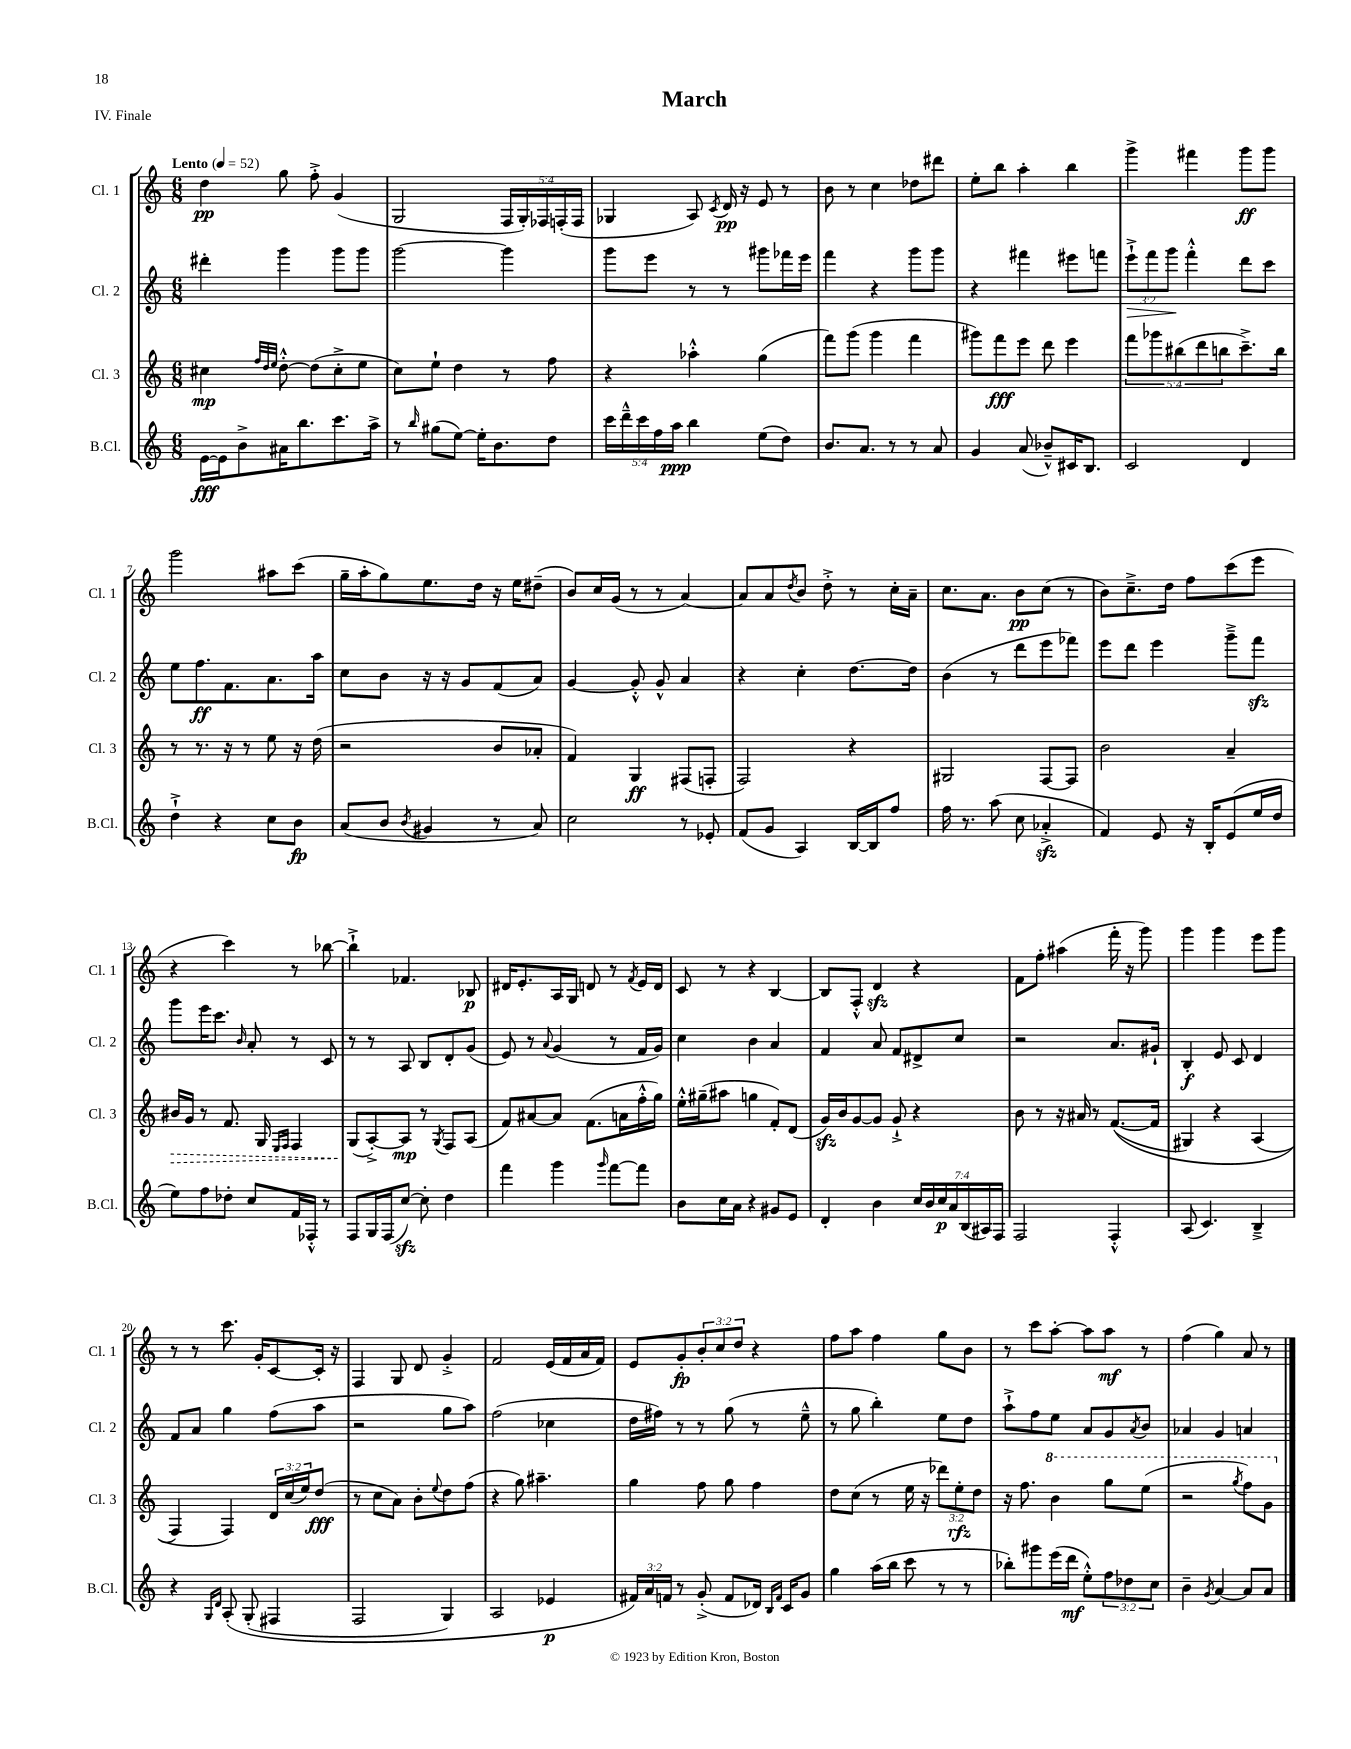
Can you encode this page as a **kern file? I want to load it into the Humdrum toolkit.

**kern	**kern	**kern	**kern
*staff4	*staff3	*staff2	*staff1
*clefG2	*clefG2	*clefG2	*clefG2
*k[]	*k[]	*k[]	*k[]
*M6/8	*M6/8	*M6/8	*M6/8
*MM52	*MM52	*MM52	*MM52
[16e	4cc#	4ddd#'	4dd
16e]	.	.	.
8b^	.	.	.
.	32qqff	.	.
.	32qqdd	.	.
.	32qqee	.	.
16a#	[8dd'^^	4ggg	8gg
8.bb	.	.	.
.	(8dd]	.	8ff'^
8.ccc	8cc#'^	8ggg	(4g
.	8ee	8ggg	.
16aa^	.	.	.
=	=	=	=
8r	8cc)	[2ggg	2G
16qqbb	.	.	.
(8gg#	8ee`	.	.
[8ee)	4dd	.	.
16ee']	.	.	.
8.b	.	.	.
.	8r	4ggg]	20F
.	.	.	20G')
.	.	.	20F-
8dd	8ff	.	.
.	.	.	(20F'
.	.	.	20F
=	=	=	=
20ccc	4r	8ggg	4G-
20ddd~^^	.	.	.
20ccc	.	.	.
.	.	8eee	.
20ff	.	.	.
20aa	.	.	.
4bb	4aa-'^^	8r	8A)
.	.	.	8qc
.	.	8r	16d
.	.	.	16r
(8ee	(4gg	8ggg#	8e
8dd)	.	16fff-	8r
.	.	16eee	.
=	=	=	=
8.b	8fff)	4fff	8b
.	(8ggg	.	8r
8.a	.	.	.
.	4ggg	4r	4cc
8r	.	.	.
8r	4fff	8ggg	8dd-
8a	.	8ggg	8ddd#
=	=	=	=
4g	8ggg#)	4r	8ee'
.	8fff	.	8bb
(8a	8eee	4fff#	4aa'
8b-~^^)	8ddd	.	.
16c#	4eee	8eee#	4bb
8.B	.	.	.
.	.	8fff	.
=	=	=	=
2c	10fff	12eee`^	4ggg^
.	.	12fff	.
.	10ggg-	.	.
.	.	12ggg	.
.	(10bb#	.	.
.	.	4fff'^^	4fff#
.	10ddd	.	.
.	10bb	.	.
4d	8.ccc~^)	8ddd	8ggg
.	.	8ccc	8ggg
.	16bb	.	.
=	=	=	=
4dd`^	8r	8ee	2ggg
.	8.r	8.ff	.
4r	.	.	.
.	16r	8.f	.
.	8r	.	.
8cc	8ee	8.a	8aa#
8b	16r	.	(8ccc
.	(16dd	16aa	.
=	=	=	=
(8a	2r	8cc	16gg~
.	.	.	16aa'
8b	.	8b	8gg)
8qb	.	.	.
4g#	.	16r	8.ee
.	.	16r	.
.	.	8g	.
.	.	.	16dd
8r	8b	(8f	16r
.	.	.	16ee
8a)	8a-'	8a)	(8dd#~
=	=	=	=
2cc	4f)	[4g	8b)
.	.	.	16cc
.	.	.	(16g
.	4G	8g'^^]	8r
.	.	8g^^	8r
8r	(8F#	4a	[4a)
8e-'	8F'	.	.
=	=	=	=
(8f	2F)	4r	8a]
8g	.	.	8a
.	.	.	8qdd
4A)	.	4cc'	8b
.	.	.	8dd'^
[16B	4r	[8.dd	8r
16B]	.	.	.
8ff	.	.	16cc'
.	.	16dd]	16a~
=	=	=	=
16ff	2G#	(4b	8.cc
8.r	.	.	.
.	.	.	8.a
(8aa	.	8r	.
8cc	.	8ddd	8b
4a-'^	[8F	8eee	(8cc
.	8F]	8fff-)	8r
=	=	=	=
4f)	2b	8eee	8b)
.	.	8ddd	8.cc~^
8e	.	4eee	.
.	.	.	16dd
16r	.	.	8ff
16B'	.	.	.
(8e	4a~	8ggg~^	(8ccc
16ee	.	8fff	8eee
16dd	.	.	.
=	=	=	=
8ee)	16b#	8ggg	4r
.	16g	.	.
8ff	8r	16eee	.
.	.	8.ccc	.
8dd-'	8.f	.	4ccc)
.	.	16qqb	.
8cc	.	8a'	.
.	16G	.	.
.	16qqE	.	.
.	16qqF	.	.
16f	4F	8r	8r
16F-'^^	.	.	.
8r	.	8c	[8bb-
=	=	=	=
8F	(8G	8r	4bb-`^]
16G	[8A'^)	8r	.
(16F	.	.	.
[8cc)	8A]	8A	4.f-
8cc']	8r	8B	.
.	8qG	.	.
4dd	8F	8d'	.
.	(8A	(8g	8B-
=	=	=	=
4fff	8f)	8e)	16d#
.	.	.	8.e'
.	[8a#	8r	.
.	.	8qqa	.
4ggg	8a#]	(4g	16A
.	.	.	16G
.	(8.f	.	8d
16qqggg	.	.	.
[8fff	.	8r	8r
.	16a	.	.
.	.	.	8qf
8fff]	16ff'^^	16f	16e
.	16gg)	16g)	16d
=	=	=	=
8b	16ee'^^	4cc	8c
.	(16gg#~	.	.
16cc	8aa#	.	8r
16a	.	.	.
4r	4gg	4b	4r
8g#	8f')	4a	[4B
8e	(8d	.	.
=	=	=	=
4d'	16g)	4f	8B]
.	16b	.	.
.	[8g	.	8F'^^
4b	8g]	8a	4d
.	8g`^	8f	.
28cc	4r	8d#^	4r
28b	.	.	.
28cc	.	.	.
28a	.	.	.
.	.	8cc	.
(28B	.	.	.
28A#)	.	.	.
28F	.	.	.
=	=	=	=
2F	8b	2r	8f
.	8r	.	8ff'
.	16r	.	(4aa#
.	16a#	.	.
.	8r	.	.
4F'^^	&(([8.f	8.a	16fff'
.	.	.	16r
.	.	.	8ggg)
.	16f]	16g#`	.
=	=	=	=
(8A	4G#)	4B'	4ggg
4.c)	.	.	.
.	4r	8e	4ggg
.	.	8c	.
4B~^	(4A	4d	8eee
.	.	.	8ggg
=	=	=	=
4r	4F&)	8f	8r
.	.	8a	8r
16qqG	.	.	.
16qqd	.	.	.
&(8A'	4F)	4gg	8.ccc
(8G'	.	.	.
.	.	.	16g'
4F#	24d	(8ff	[8c
.	(24cc	.	.
.	24ee)	.	.
.	(8dd	8aa	16c']
.	.	.	16r
=	=	=	=
2F	8r	2r	4F
.	8cc	.	.
.	8a)	.	8G
.	8b'	.	8d
.	8qqee	.	.
4G)	8dd	8gg	4g'^
.	(8ff	8aa)	.
=	=	=	=
2A	4r	(2ff	2f
.	8gg)	.	.
.	4.aa#~	.	.
4e-	.	4cc-	(16e
.	.	.	16f
.	.	.	16a
.	.	.	16f)
=	=	=	=
24f#&)	4gg	16dd	8e
24a	.	.	.
.	.	16ff#)	.
24f	.	.	.
8r	.	8r	8g'
(8g'^	8ff	8r	12b'
.	.	.	12cc
8f	8gg	(8gg	.
.	.	.	12dd
16d-)	4ff	8r	4r
16qqB	.	.	.
16qqf	.	.	.
16c	.	.	.
8g	.	8ee~^^	.
=	=	=	=
4gg	8dd	8r	8ff
.	(8cc	8gg	8aa
(16aa	8r	4bb')	4ff
16bb	.	.	.
8ccc	16ee	.	.
.	16r	.	.
8r	12ddd-)	8ee	8gg
.	12ee'	.	.
8r	.	8dd	8b
.	12dd	.	.
=	=	=	=
8bb-')	16r	8aa`^	8r
.	8.ff	.	.
8ggg#	.	8ff	8ccc
(16eee	4bb	8ee	[8aa'
16ddd	.	.	.
8ee'^^)	.	8a	8aa]
12ff	8ggg	8g	8aa
12dd-	.	.	.
.	.	8qa	.
.	(8eee	8b	8r
12cc	.	.	.
=	=	=	=
4b~	2r	4a-	(4ff
8qg	.	.	.
[4a	.	4g	4gg)
.	8qggg	.	.
8a]	8fff)	4a	8a
8a	8gg	.	8r
==	==	==	==
*-	*-	*-	*-
